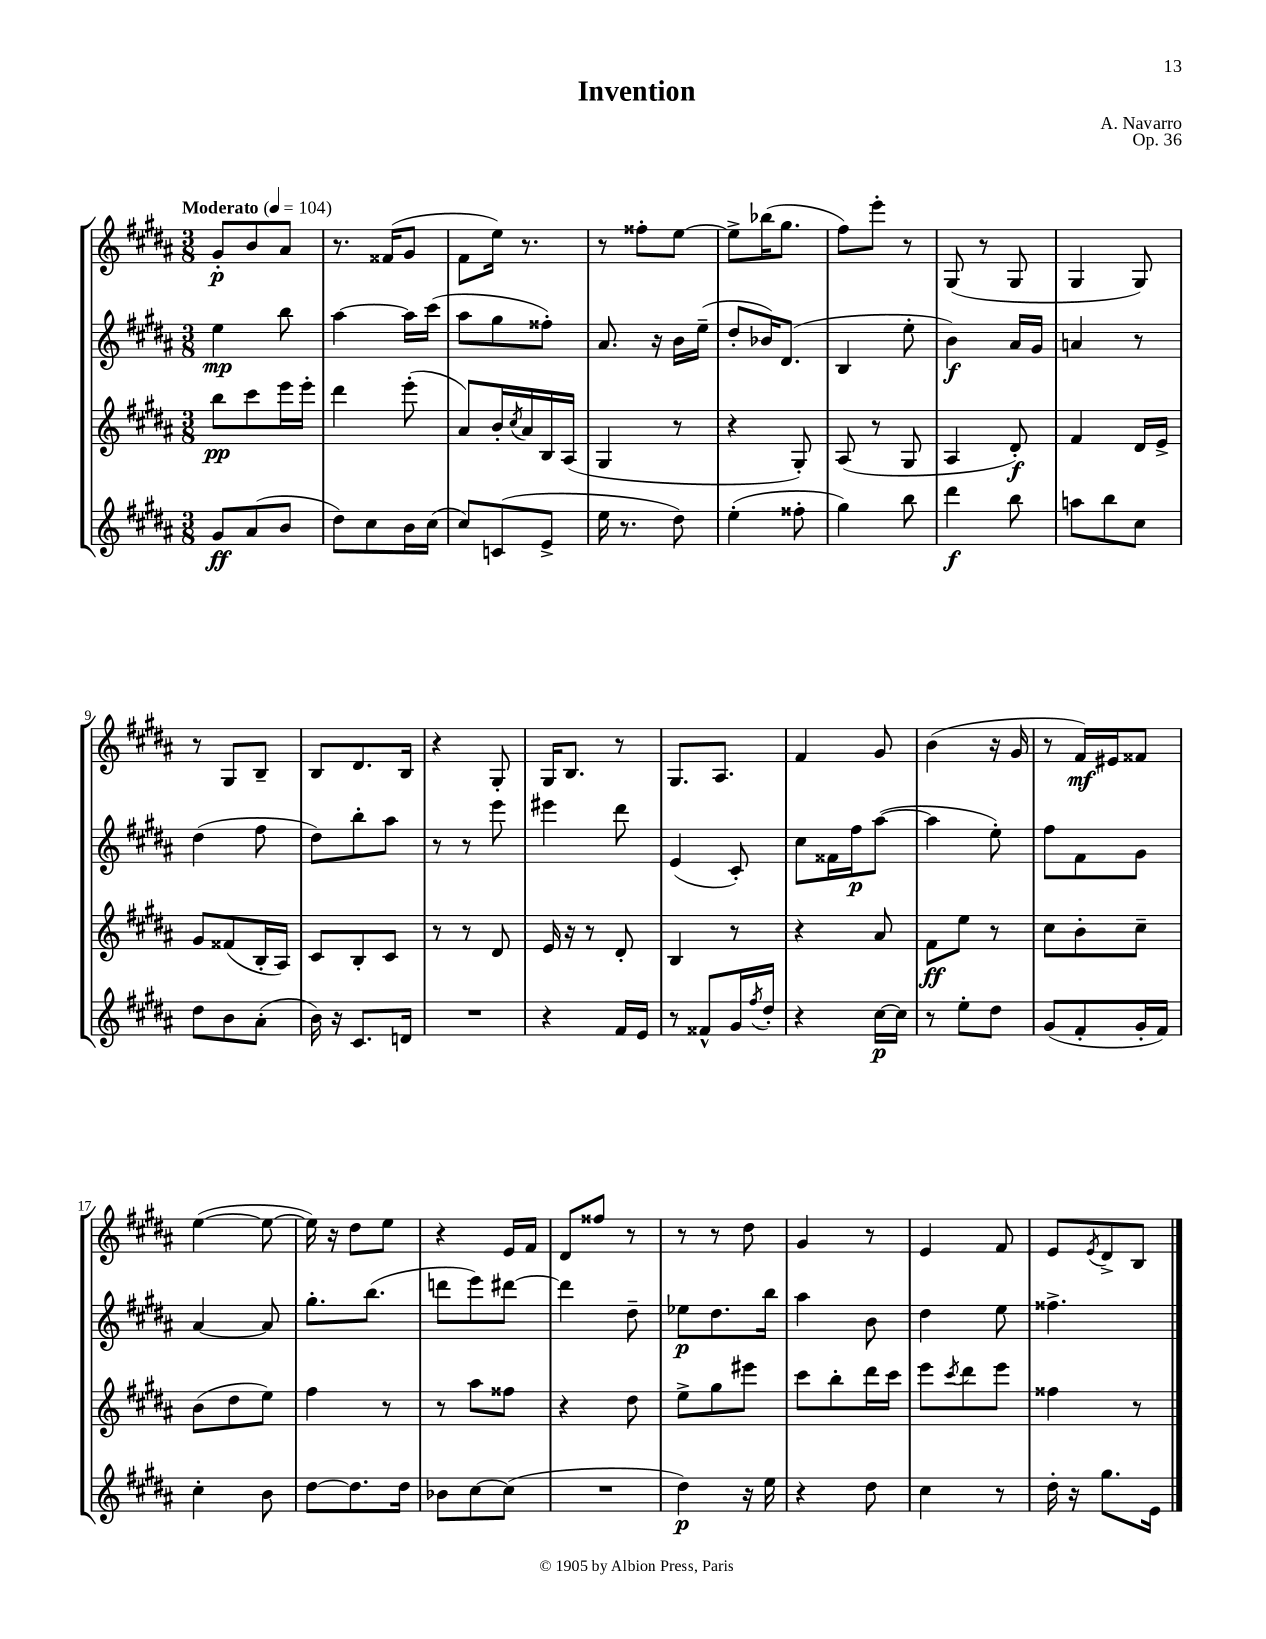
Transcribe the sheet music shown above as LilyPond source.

\header { title = "Invention" composer = "A. Navarro" opus = "Op. 36" }
<<
\new StaffGroup <<
\new Staff = "s0" {
    \clef treble \key b \major \numericTimeSignature \time 3/8 \tempo "Moderato" 4 = 104
    gis'8-.\p b'8 ais'8 |
    r8. fisis'16( gis'8 |
    fis'8 e''16) r8. |
    r8 fisis''8-. e''8~ |
    e''8-> bes''16( gis''8. |
    fis''8) e'''8-. r8 |
    gis8( r8 gis8 |
    gis4 gis8) |
    r8 gis8 b8-- |
    b8 dis'8. b16 |
    r4 gis8-. |
    gis16 b8. r8 |
    gis8. ais8. |
    fis'4 gis'8 |
    b'4( r16 gis'16 |
    r8 fis'16\mf) eis'16 fisis'8 |
    e''4~( e''8~ |
    e''16) r16 dis''8 e''8 |
    r4 e'16 fis'16 |
    dis'8 fisis''8 r8 |
    r8 r8 dis''8 |
    gis'4 r8 |
    e'4 fis'8 |
    e'8 \acciaccatura { e'8 } dis'8-> b8 \bar "|." |
}
\new Staff = "s1" {
    \clef treble \key b \major \numericTimeSignature \time 3/8
    e''4\mp b''8 |
    ais''4~ ais''16 cis'''16( |
    ais''8 gis''8 fisis''8-.) |
    ais'8. r16 b'16 e''16--( |
    dis''8-. bes'16) dis'8.( |
    b4 e''8-. |
    b'4\f) ais'16 gis'16 |
    a'4 r8 |
    dis''4( fis''8 |
    dis''8) b''8-. ais''8 |
    r8 r8 e'''8 |
    eis'''4 dis'''8 |
    e'4( cis'8-.) |
    cis''8 fisis'16 fis''16\p ais''8~( |
    ais''4 e''8-.) |
    fis''8 fis'8 gis'8 |
    ais'4~ ais'8 |
    gis''8.-. b''8.( |
    d'''8 e'''8) dis'''8~ |
    dis'''4 dis''8-- |
    ees''8\p dis''8. b''16 |
    ais''4 b'8 |
    dis''4 e''8 |
    fisis''4.-> \bar "|." |
}
\new Staff = "s2" {
    \clef treble \key b \major \numericTimeSignature \time 3/8
    b''8\pp cis'''8 e'''16 e'''16-. |
    dis'''4 e'''8-.( |
    ais'8) b'16-. \acciaccatura { cis''8 } ais'16 b16 ais16( |
    gis4 r8 |
    r4 gis8-.) |
    ais8( r8 gis8 |
    ais4 dis'8-.\f) |
    fis'4 dis'16 e'16-> |
    gis'8 fisis'8( b16-. ais16) |
    cis'8 b8-. cis'8 |
    r8 r8 dis'8 |
    e'16 r16 r8 dis'8-. |
    b4 r8 |
    r4 ais'8 |
    fis'8\ff e''8 r8 |
    cis''8 b'8-. cis''8-- |
    b'8( dis''8 e''8) |
    fis''4 r8 |
    r8 ais''8 fisis''8 |
    r4 dis''8 |
    e''8-> gis''8 eis'''8 |
    cis'''8 b''8-. dis'''16 cis'''16 |
    e'''8 \acciaccatura { cis'''8 } dis'''8 e'''8 |
    fisis''4 r8 \bar "|." |
}
\new Staff = "s3" {
    \clef treble \key b \major \numericTimeSignature \time 3/8
    gis'8\ff ais'8( b'8 |
    dis''8) cis''8 b'16 cis''16( |
    cis''8) c'8( e'8-> |
    e''16 r8. dis''8) |
    e''4-.( fisis''8-. |
    gis''4) b''8 |
    dis'''4\f b''8 |
    a''8 b''8 cis''8 |
    dis''8 b'8 ais'8-.( |
    b'16) r16 cis'8. d'16 |
    R4. |
    r4 fis'16 e'16 |
    r8 fisis'8-^ gis'16 \acciaccatura { fis''8 } dis''16-. |
    r4 cis''16~\p cis''16 |
    r8 e''8-. dis''8 |
    gis'8( fis'8-. gis'16-. fis'16) |
    cis''4-. b'8 |
    dis''8~ dis''8. dis''16 |
    bes'8 cis''8~ cis''8( |
    R4. |
    dis''4\p) r16 e''16 |
    r4 dis''8 |
    cis''4 r8 |
    dis''16-. r16 gis''8. e'16 \bar "|." |
}
>>
>>
